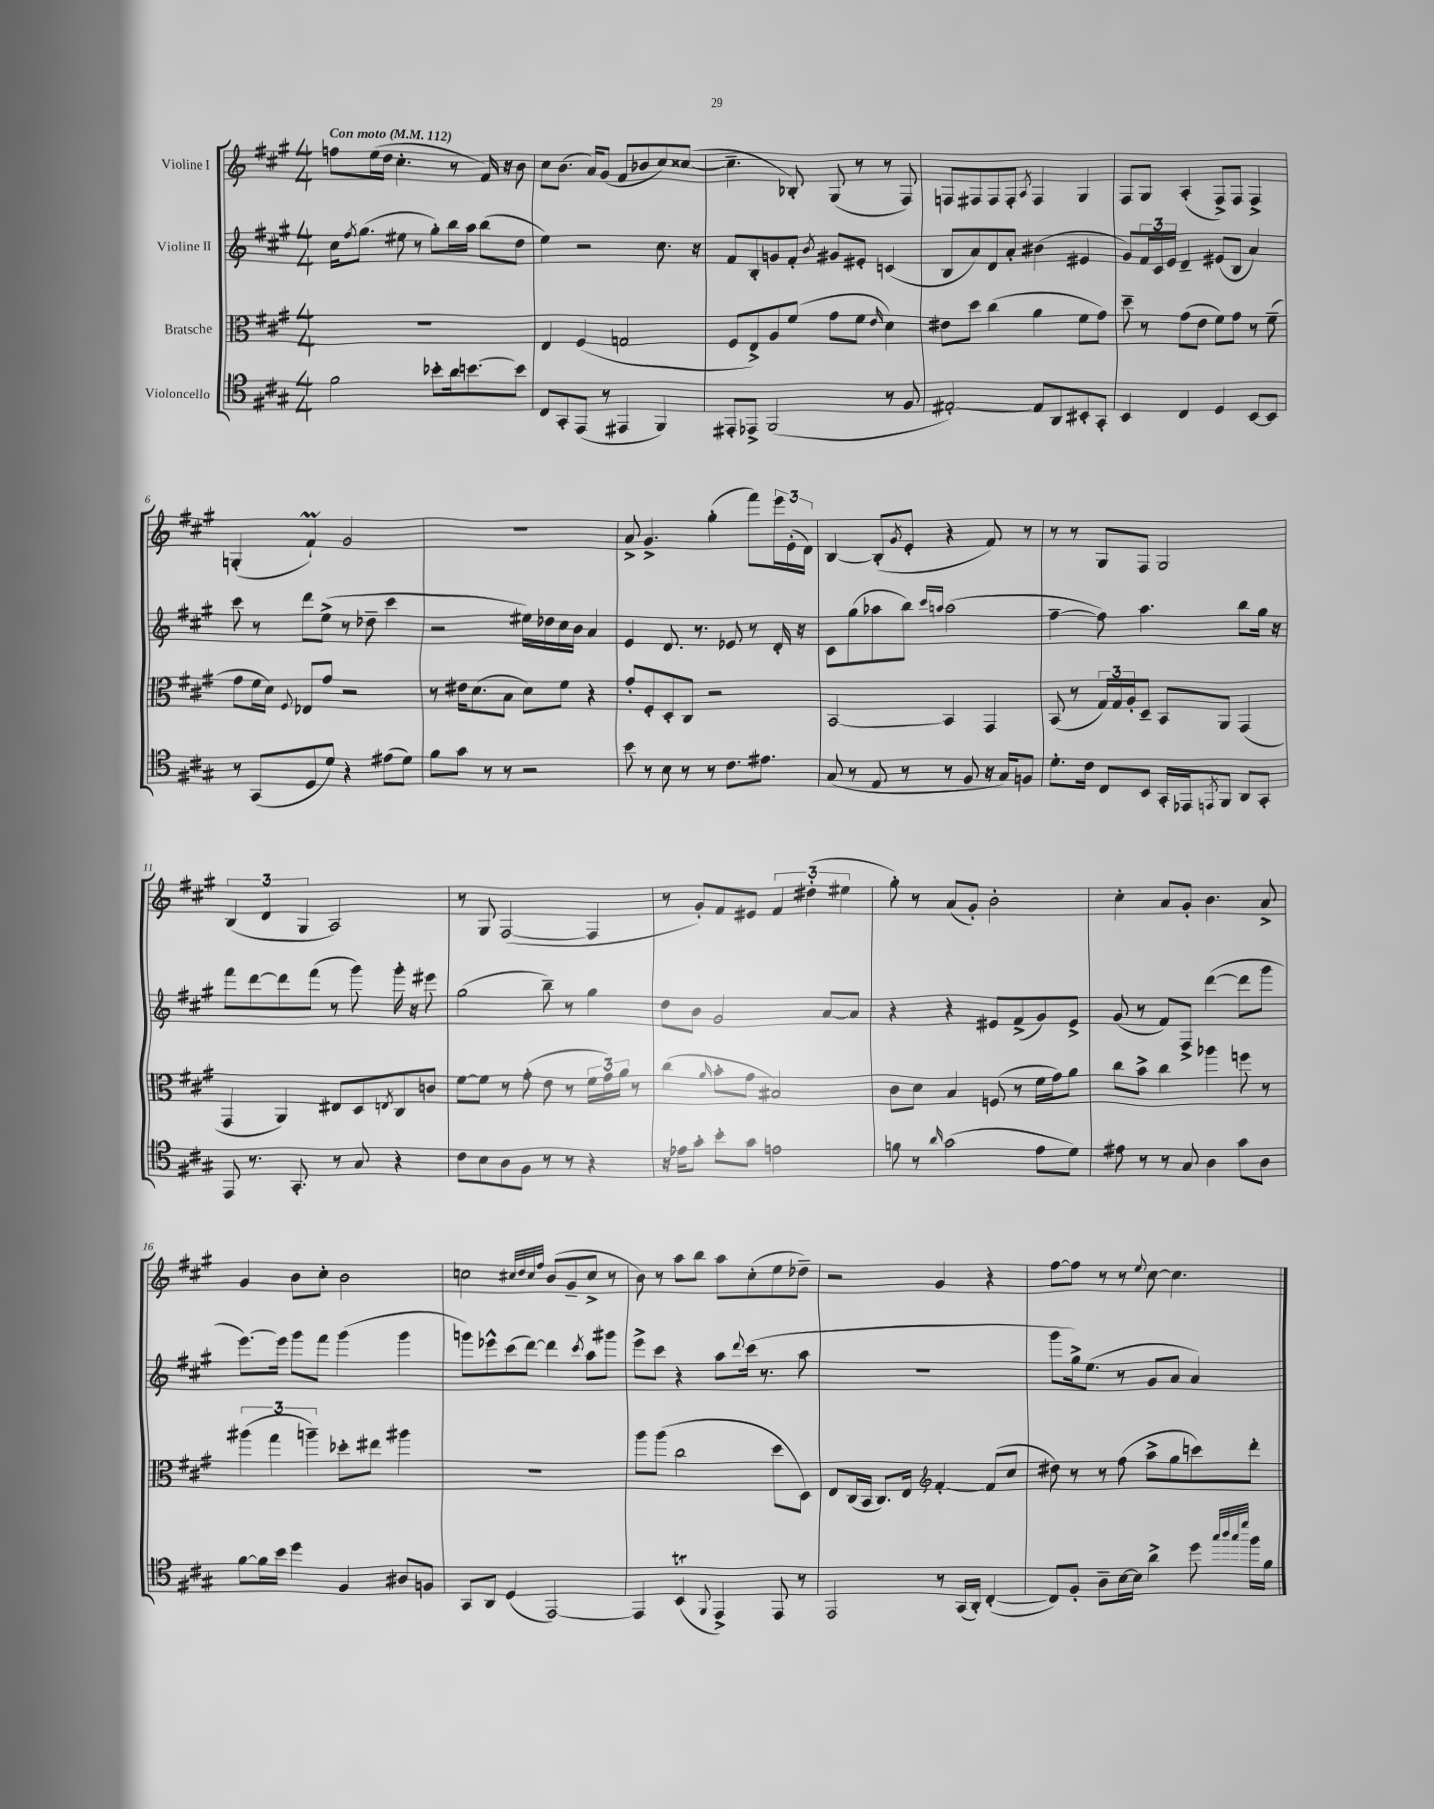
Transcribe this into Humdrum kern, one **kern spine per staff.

**kern	**kern	**kern	**kern
*staff4	*staff3	*staff2	*staff1
*clefC4	*clefC3	*clefG2	*clefG2
*k[f#c#g#]	*k[f#c#g#]	*k[f#c#g#]	*k[f#c#g#]
*M4/4	*M4/4	*M4/4	*M4/4
*MM112	*MM112	*MM112	*MM112
2f#\	1r	16cc#\LK	8ff\L
.	.	8qff#/	.
.	.	(8.gg#\J	.
.	.	.	(16ee\L
.	.	.	16dd\JJ
.	.	8ee#\	4.cc#'\
.	.	8r	.
8b-'\L	.	8gg#'\L)	.
16a\k	.	16bb\L	8r
[8.b\	.	16aa\JJ	.
.	.	(8bb\L	16f#/)
.	.	.	16r
8b\]J	.	8dd\J	8b\
=	=	=	=
8C#/L	4E/	4ee\)	8cc#\L
8GG#'/	.	.	(8.b\J
(8EE/J	(4F#/	2r	.
.	.	.	16a/LK)
8r	.	.	(8g#/J
4EE#/	2G/	.	8f#/L
.	.	.	8b-/
4FF#/)	.	8.cc#\	8cc#/)
.	.	.	([8cc##/J
.	.	16r	.
=	=	=	=
8EE#'/L	8F#/L	8f#/L	4.cc##~\]
8EE-^/J	8E^/)	8B'/	.
(2FF#/	8A/	8g/	.
.	(8f#/J	8f#'/J	8B-'/)
.	.	8qb/	.
.	8g#\L	8g#/L	(8G#/
.	8f#\J	8e#'/J	8r
.	16qqe/	.	.
8r	4d\)	(4c/	8r
8F#/	.	.	8F#/)
=	=	=	=
[2E#'/)	8e#\L	8B/L	8F/L
.	8dd\J	8a/)	8F#/
.	(4cc#\	8d/	8F#/
.	.	8a'/J	8F#'/J
.	.	.	8qA/
8E#/]L	4a\	(4b#\	4F#/
8AA/	.	.	.
8BB#'/	8f#\L	4e#/	4G#/
8GG#'/J	8g#\J)	.	.
=	=	=	=
4BB/	8dd~\	8g#/L)	8F#/L
.	8r	24f#/L	8G#/J
.	.	24c#/	.
.	.	24e/JJ	.
4C#/	(8g#\L	4d~/	(4A'/
.	8e\J	.	.
4D/	8f#\L)	(8e#/L	8F#^/L)
.	8g#\J	8B/J	8F#/J
[8BB/L	8r	4a/)	4F#^/
8BB/]J	(8f#~\	.	.
=	=	=	=
8r	8g#\L	8ccc#\	(4G'/
(8GG#/L	16f#\L	8r	.
.	16d\JJ)	.	.
.	8qqF#/	.	.
8D/	8E-/L	8ddd\L	4f#`/)
8d/J)	8g#/J	(8ee^\J	.
4r	2r	8r	2g#/
.	.	8dd-~\	.
(8e#\L	.	4ccc#\	.
8d\J)	.	.	.
=	=	=	=
8f#\L	8r	2r	1r
8g#\J	16e#\LK	.	.
.	(8.d\	.	.
8r	.	.	.
8r	8B\J	.	.
2r	8d\L)	16ee#\LL)	.
.	.	16dd-\	.
.	8f#\J	16cc#\	.
.	.	16b\JJ	.
.	4r	4a/	.
=	=	=	=
8b\	8g#'/L	4e/	8a^/
8r	8F#'/	.	4.g#^/
8B\	8D'/	8.d/	.
8r	8C#/J	.	.
.	.	8.r	.
8r	2r	.	(4gg#'\
8.c#\L	.	8e-/	.
.	.	8r	8fff#\L)
8.e#\J	.	.	.
.	.	16d'/	24eee\L
.	.	.	(24e'\
.	.	16r	.
.	.	.	24d\JJ)
=	=	=	=
(8G#/	[2BB/	8c#\L	[4B/
8r	.	(8gg#\	.
8E/	.	8aa-\	(8B'/]L
.	.	.	8qg#/
8r	.	8bb\J)	8e'/J
.	.	16qqccc#/LL	.
.	.	16qqaa/JJ	.
8r	4BB/]	(2aa\	4r
8F#/	.	.	.
16r	4GG#/	.	8f#/)
16G#/LK)	.	.	.
8F/J	.	.	8r
=	=	=	=
8.d'\L	(8BB/	[4ff#~\	8r
.	8r	.	8r
16c#\Jk	.	.	.
8C#/L	24G#/LL)	8ff#\])	8G#/L
.	24G#/	.	.
.	24A'/J	.	.
8BB/J	8D~/J	4.aa\	8F#/J
16GG#'/LL	8BB/L	.	2G#/
16EE-/J	.	.	.
8qEE/	.	.	.
8FF#/J	8AA/J	.	.
8AA/L	(4GG#/	8bb\L	.
8GG#'/J	.	16gg#\Jk	.
.	.	16r	.
=	=	=	=
8EE/	4GG#/	8fff#\L	(6B/
8.r	.	[8ddd\	.
.	.	.	6d/
.	4AA/)	8ddd\]	.
8.GG#'/	.	.	.
.	.	.	6G#/
.	.	(8fff#\J	.
8r	8E#/L	8r	2A/)
8G#/	8D/	8ggg#\)	.
.	8qE/	.	.
4r	8C#/	16ggg#'\	.
.	.	16r	.
.	8c/J	8eee#\	.
=	=	=	=
8c#\L	[8f#\L	(2gg#\	8r
8B\	8f#\]J	.	8G#/
8A\	8r	.	([2F#/
8F#\J	(8g#'\	.	.
8r	8e\	8bb~\)	.
8r	8r	8r	.
4r	24f#\LL	4gg#\	4F#/]
.	24g#\)	.	.
.	24a\JJ	.	.
.	8r	.	.
=	=	=	=
16r	(4cc#\	8dd\L	8r
16e-\LK	.	.	.
8g#'\J	.	8b\J	8g#'/L)
.	16qqa/	.	.
8b'\L	8b'\L	2g#/	8f#/
8g#\J	8g#\J	.	8e#/J
2e\	2B#/)	.	6f#/
.	.	.	(6dd#'\
.	.	[8a/L	.
.	.	.	6ee#\
.	.	8a/]J	.
=	=	=	=
8f\	8c#\L	4r	8gg#'\)
8r	8d\J	.	8r
16qqa/	.	.	.
(2g#\	4B/	4r	(8a/L
.	.	.	8g#'/J)
.	(8F/	8e#/L	2b'\
.	8r	(8f#^/	.
8e\L	16f#\LL	8g#/)	.
.	16g#\J)	.	.
8d\J)	8a\J	8e#^/J	.
=	=	=	=
8e#\	8cc#\L	(8g#/	4cc#'\
8r	8b^\J	8r	.
8r	4cc#\	8f#/L)	8a/L
8G#/	.	8F#^/J	8g#'/J
4A\	4aa-\	([4ddd\	4.b\
8g#\L	8ff\	8ddd\]L	.
8A\J	8r	8ggg#\J	8a^/
=	=	=	=
[8f#\L	(6aa#\	[8.eee\L)	4g#/
16f#\]L	.	.	.
.	6gg#\	.	.
16b\JJ	.	16eee\]Jk	.
4dd\	.	8ggg#\L	8b\L
.	6aa~\)	.	.
.	.	8fff#\J	8cc#'\J
4F#/	8dd-'\L	(4ggg#\	2b\
.	8ee#\J	.	.
8A#/L	4aa#\	4ggg#\	.
8F/J	.	.	.
=	=	=	=
8GG#/L	1r	8ggg\L)	2cc\
8AA/J	.	8eee-^^\	.
(4D/	.	(8ccc#\	.
.	.	[8ddd\J)	.
.	.	.	32qqcc#/LLL
.	.	.	32qqdd/
.	.	.	32qqcc#/
.	.	.	32qqff#/JJJ
[2EE/)	.	4ddd\]	(8b/L
.	.	.	8g#~/
.	.	8qccc#/	.
.	.	8aa\L	8cc#^/J
.	.	8ggg#\J	8r
=	=	=	=
4EE/]	8aa\L	8eee^\L	8b\)
.	(8aa\J	8ccc#\J	8r
(4BB/	2cc#\	4r	8aa\L
.	.	.	8bb\J
8qqFF#/	.	.	.
4EE^/)	.	8aa\L	8aa\L
.	.	8qqddd/	.
.	.	(16ccc#\Jk	(8cc#'\
.	.	8.r	.
8EE/	8dd\L	.	8ee\
8r	8D\J)	8aa\	8dd-~\J)
=	=	=	=
2EE/	8E/L	1r	2r
.	(16C#/L	.	.
.	16BB/JJ	.	.
.	8.C#/L)	.	.
.	16E/Jk	.	.
*	*clefG2	*	*
8r	[4f#'/	.	4g#/
(16GG#/LL	.	.	.
16AA'/JJ)	.	.	.
([4C#'/	(8f#/]L	.	4r
.	8cc#/J	.	.
=	=	=	=
8C#/]L)	8dd#\)	8ggg#\L	[8ff#\L
8F#'/J	8r	16gg#^\k)	8ff#\]J
.	.	(8.ee\J	.
8A~\L	8r	.	8r
[16B\L	(8ff#\	8r	8r
16B\]JJ	.	.	.
.	.	.	8qqee/
4a^\	8aa^\L	8g#/L	[8cc#\
.	8gg#\	8a/J	4.cc#\]
8dd\	8ccc\)	4a/)	.
32qqgg#/LLL	.	.	.
32qqaa/	.	.	.
32qqgg#/	.	.	.
32qqddd/JJJ	.	.	.
16ff#\LL	8ddd'\J	.	.
16f#\JJ	.	.	.
==	==	==	==
*-	*-	*-	*-
